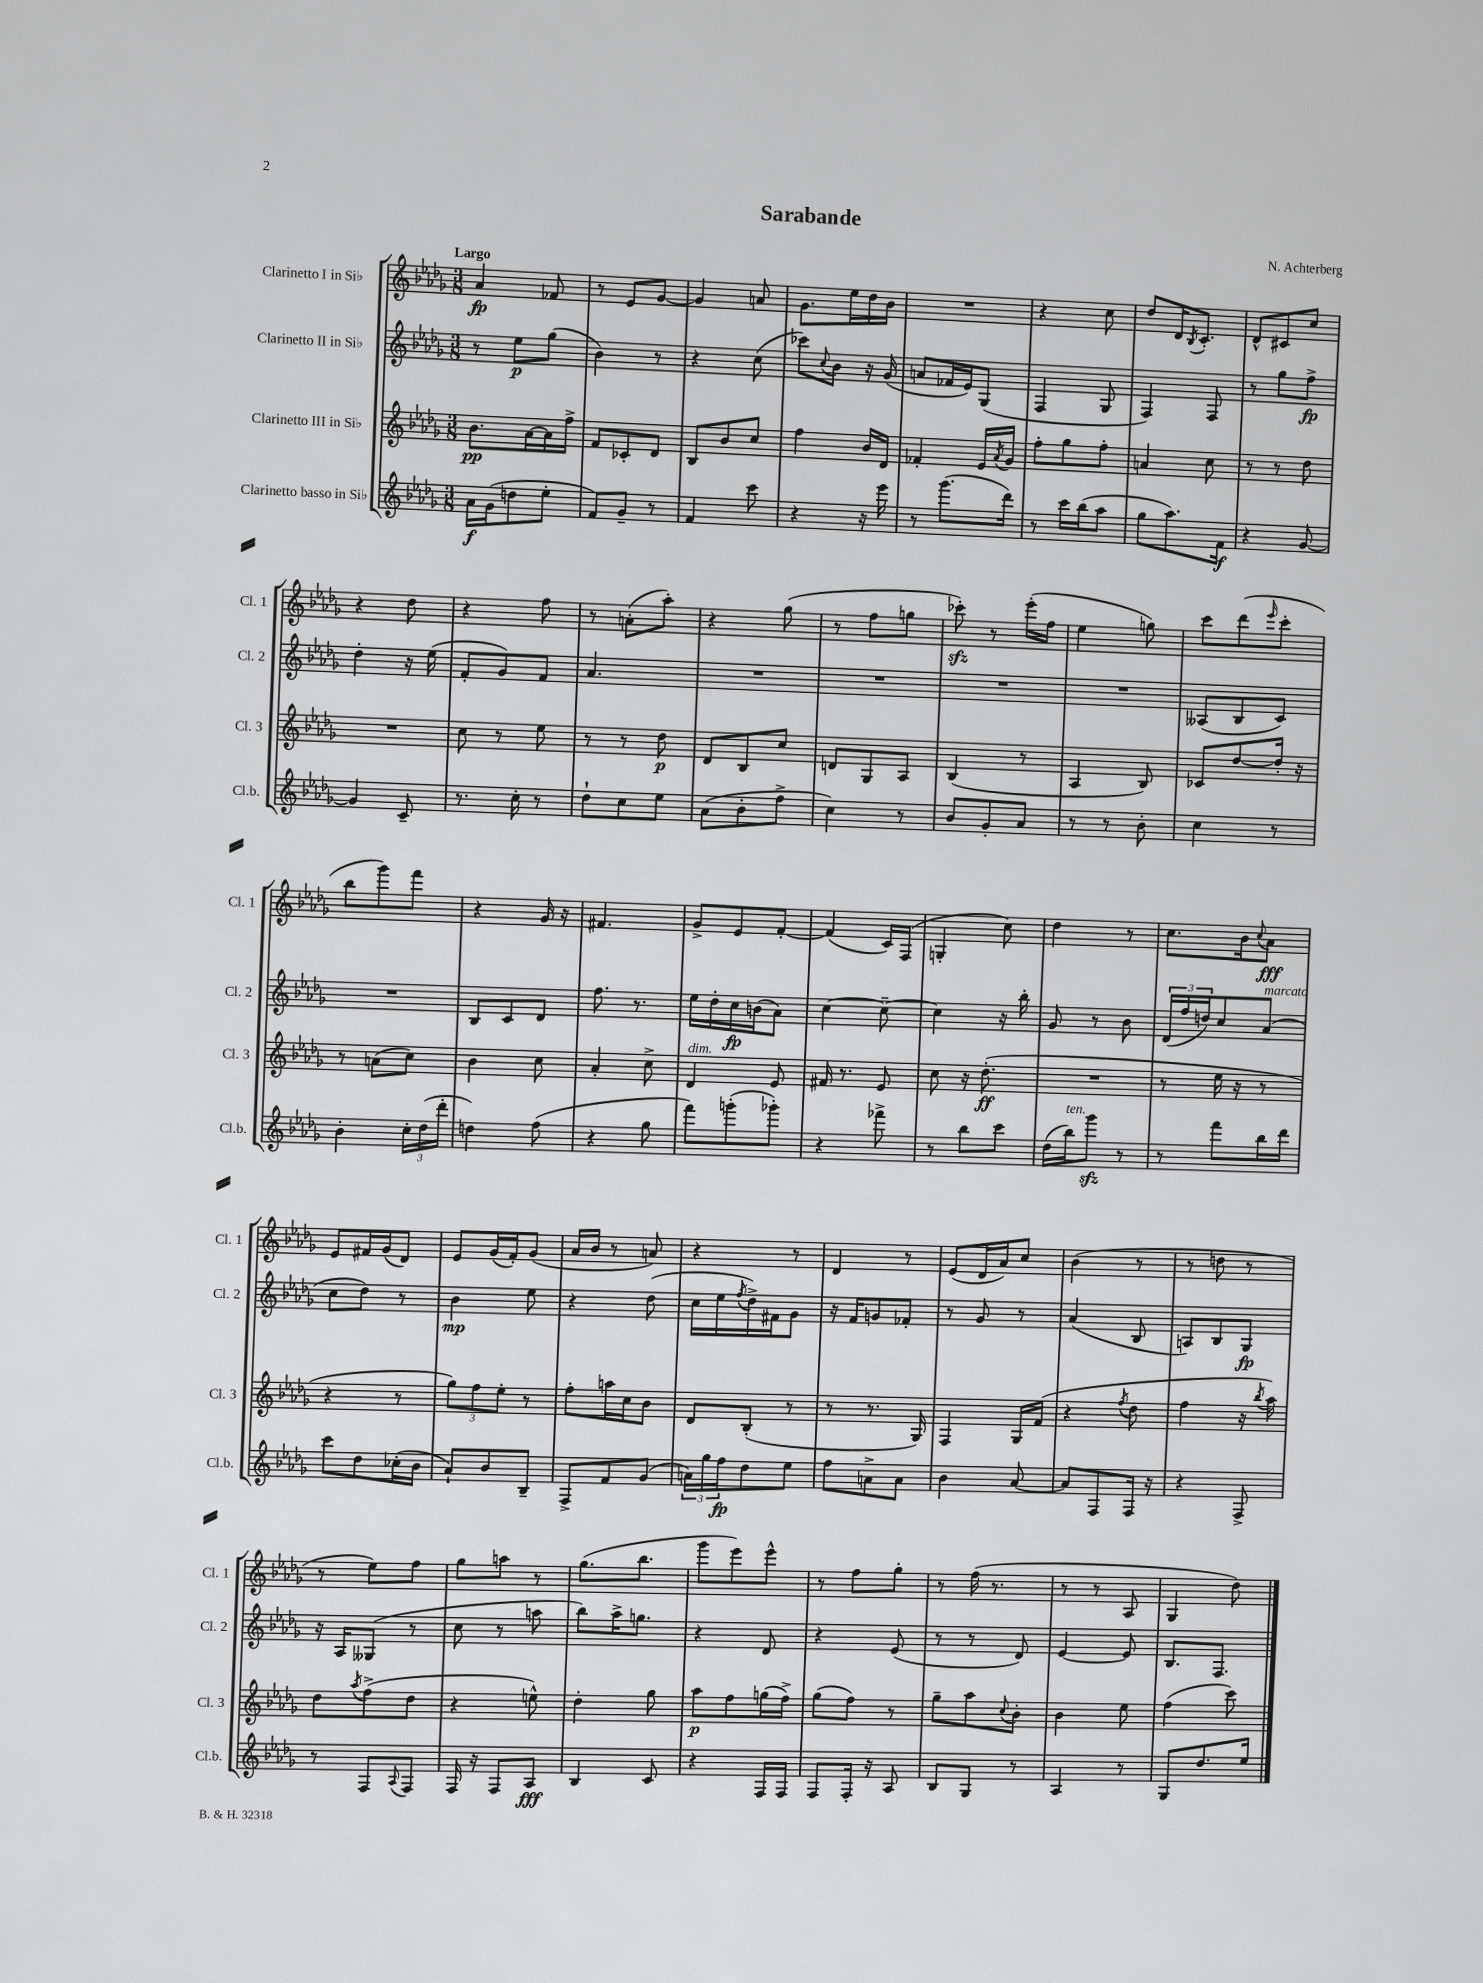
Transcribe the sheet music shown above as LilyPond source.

\header { title = "Sarabande" composer = "N. Achterberg" }
<<
\new StaffGroup <<
\new Staff = "s0" \with { instrumentName = "Clarinetto I in Sib" shortInstrumentName = "Cl. 1" } {
    \clef treble \key des \major \numericTimeSignature \time 3/8 \tempo "Largo"
    aes'4\fp fes'8 |
    r8 ees'8 ges'8~ |
    ges'4 a'8 |
    ges'8. ees''16 des''16 bes'16 |
    R4. |
    r4 c''8 |
    des''8 des'16 \acciaccatura { bes8 } c'8.-. |
    des'8-^ cis'8 c''8 |
    r4 des''8 |
    r4 f''8 |
    r8 a'8-.( aes''8-.) |
    r4 ges''8( |
    r8 f''8 g''8 |
    ces'''8-.\sfz) r8 ees'''16-.( f''16 |
    ees''4 g''8) |
    c'''8 des'''8( \grace { ees'''16 } c'''8-. |
    bes''8 ges'''8) f'''8 |
    r4 ges'16 r16 |
    fis'4. |
    ges'8-> ees'8 f'8~-. |
    f'4( c'16) f16( |
    g4-. c''8) |
    des''4 r8 |
    c''8. bes'16 \appoggiatura { c''8 } aes'8\fff |
    ees'8 fis'16 ges'16( des'8) |
    ees'8 ges'16( f'16-.) ges'8( |
    aes'16 bes'16 r8 a'8) |
    r4 r8 |
    des'4 r8 |
    ees'8( des'16 aes'16) c''8 |
    bes'4( r8 |
    r8 d''8 r8 |
    r8 ees''8) f''8 |
    ges''8 a''8 r8 |
    ges''8.( bes''8. |
    ges'''8 ees'''8) ees'''8-^ |
    r8 f''8 ges''8-. |
    r8 f''16( r8. |
    r8 r8 aes8 |
    ges4 des''8) \bar "|." |
}
\new Staff = "s1" \with { instrumentName = "Clarinetto II in Sib" shortInstrumentName = "Cl. 2" } {
    \clef treble \key des \major \numericTimeSignature \time 3/8
    r8 ees''8\p ges''8( |
    bes'4) r8 |
    r4 c''8( |
    ces'''8) \appoggiatura { c''8 } bes'8 r16 ges'16( |
    a'8 fes'16 ees'16) ges8( |
    f4 ges8 |
    f4) f8 |
    r8 ges''8 f''8->\fp |
    des''4-. r16 ees''16( |
    f'8-. ges'8) f'8 |
    aes'4. |
    R4. |
    R4. |
    R4. |
    R4. |
    aeses8( bes8 c'8) |
    R4. |
    bes8 c'8 des'8 |
    f''8. r8. |
    ees''16 des''16-. c''16\fp b'16( aes'8) |
    c''4~ c''8~-- |
    c''4 r16 bes''16-. |
    ges'8 r8 bes'8 |
    \tuplet 3/2 { des'16( f''16 d''16) } c''8 aes'8^\markup { \italic "marcato" }( |
    c''8 des''8) r8 |
    bes'4\mp ees''8 |
    r4 des''8( |
    c''16 ees''16 \acciaccatura { f''8 } des''16->) fis'16 ges'8 |
    r16 f'16 g'8 fes'8-. |
    r8 ges'8 r8 |
    aes'4( bes8 |
    a8) bes8 ges8\fp |
    r16 aes16 geses8( r8 |
    c''8 r8 a''8 |
    bes''8) aes''16-> g''8. |
    r4 des'8 |
    r4 ees'8( |
    r8 r8 des'8) |
    ees'4~ ees'8 |
    bes8. f8. \bar "|." |
}
\new Staff = "s2" \with { instrumentName = "Clarinetto III in Sib" shortInstrumentName = "Cl. 3" } {
    \clef treble \key des \major \numericTimeSignature \time 3/8
    bes'8.\pp aes'16~ aes'16 f''16-> |
    f'8 ces'8-. des'8 |
    bes8 bes'8 c''8 |
    f''4 bes'16 des'16 |
    fes'4-. ees'16 \acciaccatura { aes'8 } ges'16 |
    f''8-. ges''8 f''8-. |
    a'4 c''8 |
    r8 r8 des''8 |
    R4. |
    c''8 r8 ees''8 |
    r8 r8 des''8\p |
    des'8 bes8 c''8 |
    d'8 ges8 aes8 |
    bes4( r8 |
    aes4 bes8) |
    ces'8 des''8~ des''16-. r16 |
    r8 a'8( c''8) |
    bes'4 c''8 |
    aes'4-. c''8-> |
    des'4^\markup { \italic "dim." } ees'8 |
    fis'16 r8. ees'8 |
    c''8 r16 des''8.-.\ff( |
    R4. |
    r8 ees''16 r16 r8 |
    r4 r8 |
    \tuplet 3/2 { ges''8) f''8 ees''8-. } r8 |
    f''8-. a''16 c''16 bes'8 |
    des'8 bes8-.( r8 |
    r8 r8. ges16) |
    f4 ges16 f'16( |
    r4 \acciaccatura { f''8 } des''8 |
    f''4 r16 \acciaccatura { bes''8 } aes''16) |
    des''8 \acciaccatura { aes''8 } f''8->( des''8 |
    r4 e''8-^) |
    des''4-. ges''8 |
    aes''8\p f''8 g''16( f''16->) |
    ges''8( f''8) r8 |
    ges''8-- aes''8 \appoggiatura { c''8 } bes'8-. |
    bes'4 ees''8 |
    f''4( c'''8) \bar "|." |
}
\new Staff = "s3" \with { instrumentName = "Clarinetto basso in Sib" shortInstrumentName = "Cl.b." } {
    \clef treble \key des \major \numericTimeSignature \time 3/8
    aes'16\f ges'16( d''8 ees''8-. |
    f'8) ges'8-- r8 |
    f'4 c'''8 |
    r4 r16 ees'''16 |
    r8 ges'''8.( des'''16) |
    r8 c'''16 bes''16( aes''8 |
    ges''8 aes''8.) f'16\f |
    r4 ges'8~ |
    ges'4 c'8-- |
    r8. c''16-. r8 |
    des''8-! c''8 ees''8 |
    aes'8( bes'8-. f''8-> |
    c''4) r8 |
    bes'8 ges'8-. aes'8 |
    r8 r8 bes'8-. |
    c''4 r8 |
    bes'4-. \tuplet 3/2 { c''16-. des''16( des'''16-. } |
    d''4) f''8( |
    r4 ges''8 |
    f'''8) g'''8-.( ges'''8-.) |
    r4 fes'''8-> |
    r8 bes''8 c'''8 |
    des''16( bes''16^\markup { \italic "ten." }) ges'''8\sfz r8 |
    r8 f'''8 bes''16 des'''16 |
    c'''8 des''8 ces''16-.( bes'16 |
    aes'8-!) bes'8 bes8-- |
    f8-> f'8 ges'8( |
    \tuplet 3/2 { a'16) ges''16 f''16\fp } des''8 ees''8 |
    f''8 a'8-> a'8 |
    bes'4 aes'8~ |
    aes'8 f8 f16 r16 |
    r4 f8-> |
    r8 f8 \appoggiatura { aes8 } f8 |
    f16 r16 f8 aes8\fff |
    bes4 c'8 |
    r4 f16 f16 |
    f8 f16-. r16 aes8 |
    bes8 ges8 r8 |
    aes4 r8 |
    ges8 des''8. ees''16 \bar "|." |
}
>>
>>
\layout { \context { \Score \remove "Bar_number_engraver" } }
